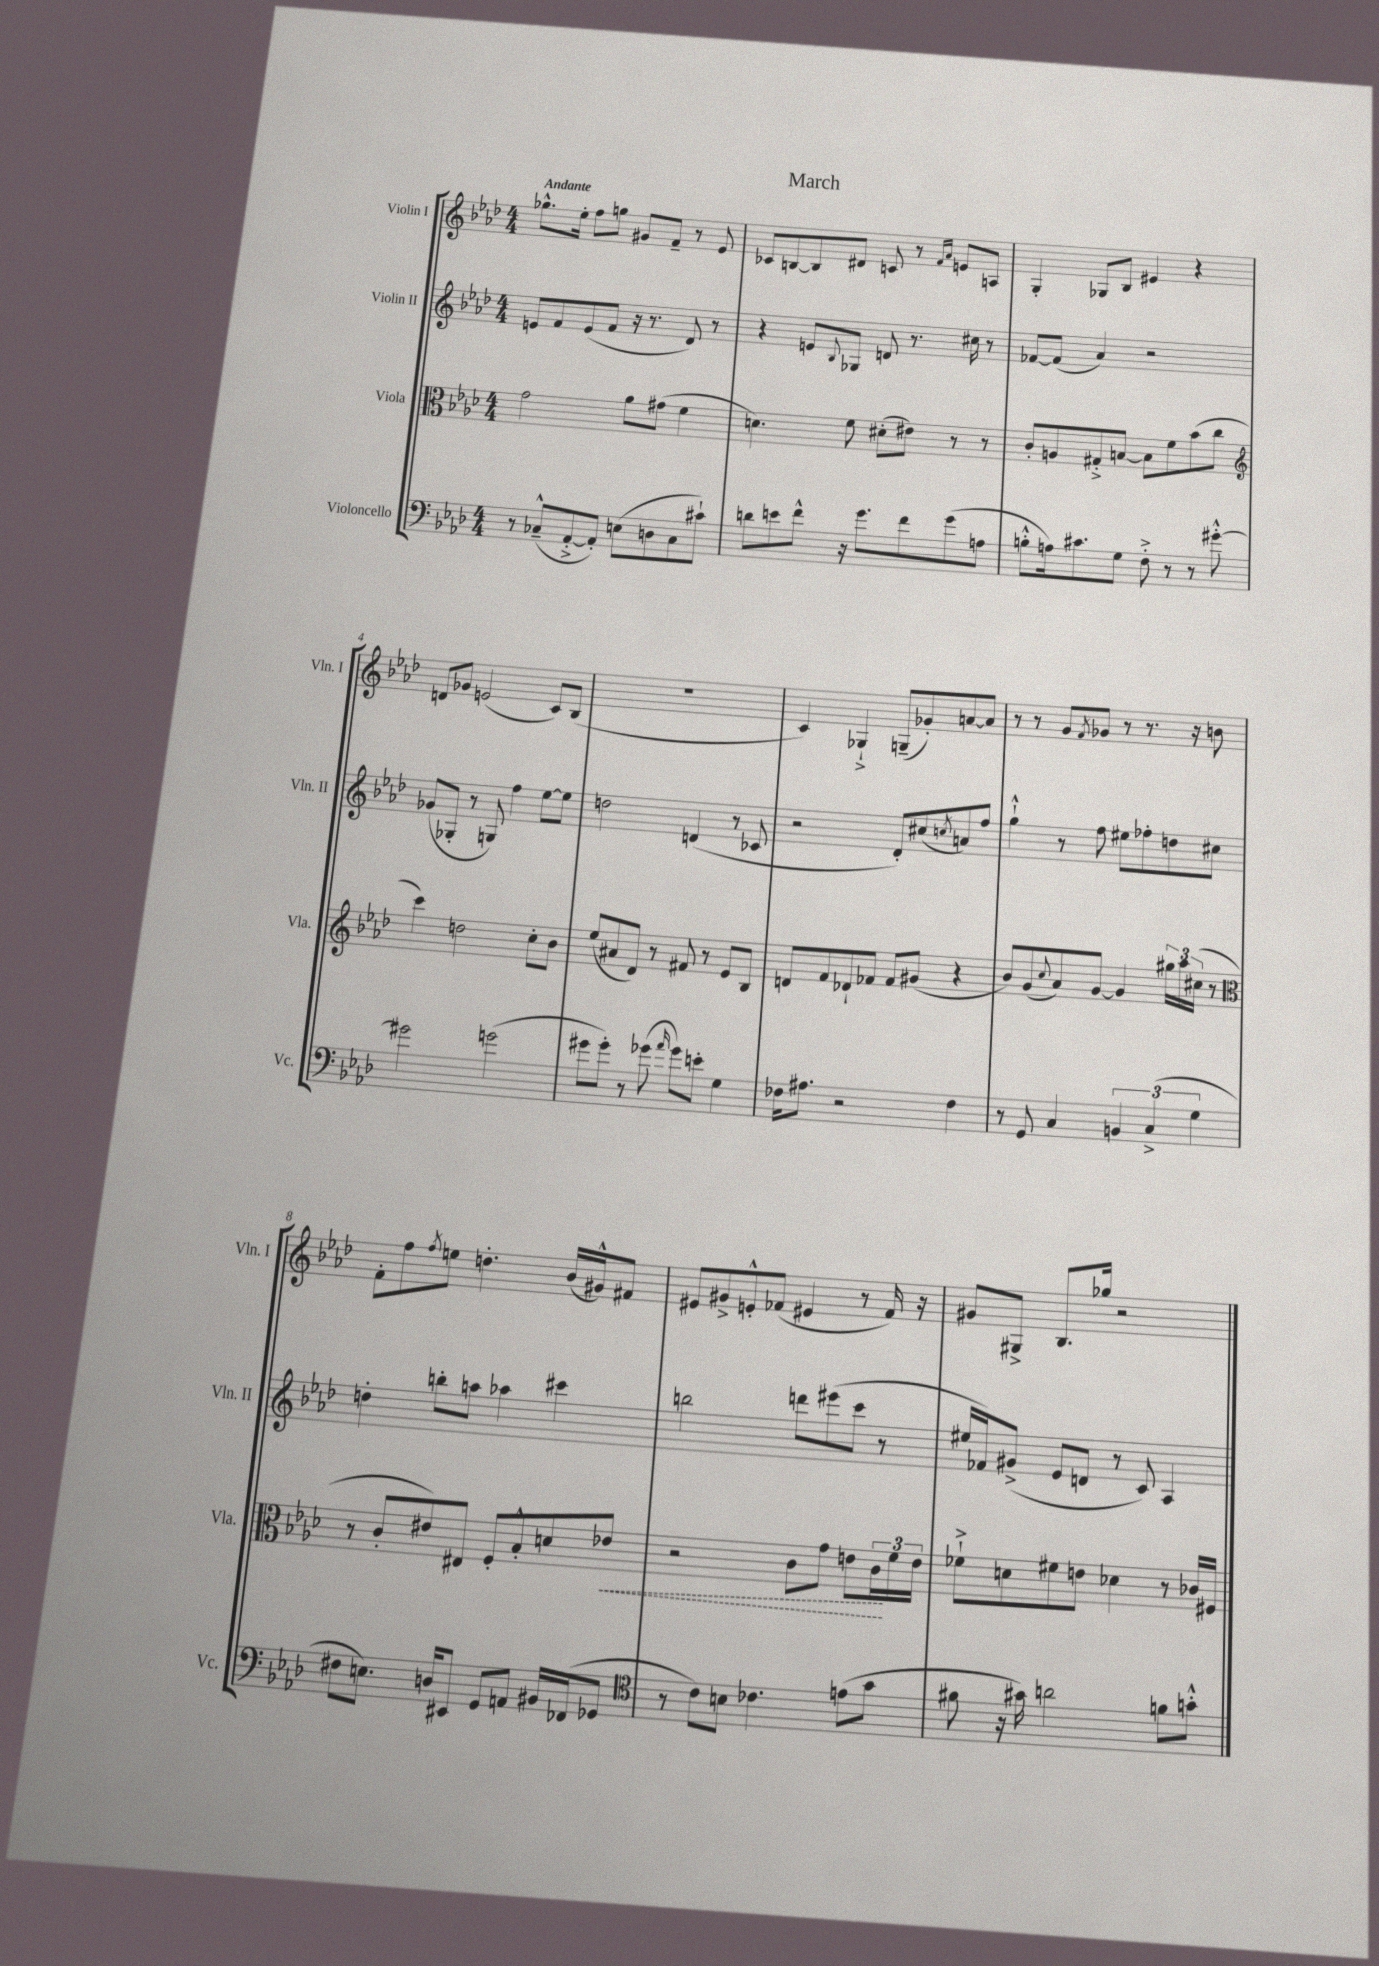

**kern	**kern	**dynam	**kern	**kern
*part4	*part3	*part3	*part2	*part1
*staff4	*staff3	*staff3	*staff2	*staff1
*I"Violoncello	*I"Viola	*	*I"Violin II	*I"Violin I
*I'Vc.	*I'Vla.	*	*I'Vln. II	*I'Vln. I
*clefF4	*clefC3	*	*clefG2	*clefG2
*k[b-e-a-d-]	*k[b-e-a-d-]	*	*k[b-e-a-d-]	*k[b-e-a-d-]
*M4/4	*M4/4	*	*M4/4	*M4/4
=1	=1	=1	=1	=1
!	!	!	!	!LO:TX:a:B:t=Andante
8r	2g\	.	8en/L	8.gg-X^^\L
(8C-X~^^/L	.	.	8f/	.
.	.	.	.	16ee-'\Jk
[8AA-'^/	.	.	(8e/	8ff\L
8AA-'/J])	.	.	8f/J	8ggn\J
(8En\L	8a-\L	.	16r	8g#X/L
.	.	.	8.r	.
8Dn\	(8g#X\J	.	.	8f~/J
8C-\	4f\	.	8d-/)	8r
8c#X`\J)	.	.	8r	8e-/
=2	=2	=2	=2	=2
8dn\L	4.dn\)	.	4r	8c-X/L
8en\	.	.	.	[8Bn/
8f^^\J	.	.	8en/L	8B/]
.	.	.	8qqB-/	.
16r	8f\	.	8G-X/J	8d#X/J
8.g\L	.	.	.	.
.	(8d#X'\L	.	8dn/	8cn/
8f\	8e#X\J)	.	8.r	8r
.	.	.	.	16qqf/LL
.	.	.	.	16qqa-/JJ
(8g\	8r	.	.	8en/L
.	.	.	16cc#X\	.
8An\J	8r	.	8r	8An/J
=3	=3	=3	=3	=3
8Bn'^^\L	8c'/L	.	[8f-X/L	4G'/
16An\k)	8An/	.	(8f-/J]	.
8.c#X\	.	.	.	.
.	8G#X'^/	.	4a-/)	8G-X/L
8G\J	[8Bn/J	.	.	8B-/J
8F'^\	8B\L]	.	2r	4e#X/
8r	8f\	.	.	.
8r	(8b-\	.	.	4r
[8g#X'^^\	8cc\J	.	.	.
!!LO:LB:g=z
=4	=4	=4	=4	=4
*	*clefG2	*	*	*
2g#X\]	4ccc\)	.	(8g-X/L	8dn/L
.	.	.	8G-X'/J	8g-X/J
.	2ddn\	.	8r	(2en/
.	.	.	8Gn/)	.
(2gn\	.	.	4ff\	.
.	8cc'\L	.	[8ee-\L	8c/L)
.	8b-\J	.	8ee-\J]	(8B-/J
=5	=5	=5	=5	=5
8g#X\L	(8ee-/L	.	2ddn\	1r
8g#'\J)	8a#X/	.	.	.
8r	8d-/J)	.	.	.
(8g-X\	8r	.	.	.
16qqa-/	.	.	.	.
8g-\L)	8f#X/	.	(4dn/	.
8en'\J	8r	.	.	.
4G\	8e-/L	.	8r	.
.	8B-/J	.	8c-X/	.
=6	=6	=6	=6	=6
16F-X\KL	8dn/L	.	2r	4c/)
8.A#X\J	.	.	.	.
.	8f/	.	.	.
2r	8d-X`/	.	.	4G-X`^/
.	8f-X/J	.	.	.
.	8f-/L	.	8d-'/L)	(8Gn~/L
.	(8g#X/J	.	(8cc#X/	8g-X'/)
.	.	.	8qccn/	.
4F-\	4r	.	8an/)	[8an/
.	.	.	8ff/J	8a/J]
=7	=7	=7	=7	=7
8r	8b-/L)	.	4gg`^^\	8r
8GG/	(8g/	.	.	8r
.	8qqcc/	.	.	.
4C/	8a-/)	.	8r	8g/L
.	.	.	.	8qf/
.	[8g/J	.	8ff\	8g-X/J
6BBn/	4g/]	.	8ee#X\L	8r
.	.	.	8ff-X'\	8.r
(6C^/	.	.	.	.
.	24gg#X\LL	.	8ddn\	.
.	24aa-\	.	.	.
.	.	.	.	16r
6G\	(24cc#X\JJ	.	.	.
.	8r	.	8cc#X\J	8bn\
!!LO:LB:g=z
=8	=8	=8	=8	=8
*	*clefC3	*	*	*
8F#X\L	8r	.	4ddn'\	8f'\L
8.En\J)	8c'/L	.	.	8ff\
.	.	.	.	8qff/
.	8e#X/)	.	8bbn'\L	8een\J
16Dn/KL	.	.	.	.
8EE#X/J	8E#X/J	.	8aan\J	4.ddn'\
8GG/L	8F'/L	.	4aa-X\	.
8AAn/J	8B-'^^/	.	.	.
16BB#X/LL	8dn/	.	4ccc#X\	(16b-/LL
(16FF-X/J	.	.	.	16g#X^^/J)
!	!	!LO:HP:b	!	!
8GG-X/J	8e-X/J	<	.	8f#X/J
=9	=9	=9	=9	=9
*clefC4	*	*	*	*
8r	2r	.	2bbn\	8e#X/L
8c\L)	.	.	.	8g#X^/
8Bn\J	.	.	.	8en'^^/
4.c-X\	.	.	.	(8f-X/J
.	8c\L	.	8dddn\L	4e#X/
.	8g\J	.	(8eee#X\	.
(8en\L	8en\L	.	8ccc\J	8r
8g\J	24c\L	.	8r	16f-/)
.	24f\	[	.	.
.	.	.	.	16r
.	24e\JJ	.	.	.
=10	=10	=10	=10	=10
8f#X\	8f-X`^\L	.	16ee#X/LL	8g#X/L
.	.	.	16f-X/J)	.
16r	8dn\	.	(8g#X^/J	8G#X^/J
16g#X\)	.	.	.	.
2an\	8f#X\	.	8e-/L	8.B-/L
.	8en\J	.	8dn/J	.
.	.	.	.	16gg-X/Jk
.	4d-X\	.	8r	2r
.	.	.	8c/)	.
8fn\L	8r	.	4A-/	.
8gn'^^\J	16c-X/LL	.	.	.
.	16F#X/JJ	.	.	.
==	==	==	==	==
*-	*-	*-	*-	*-
